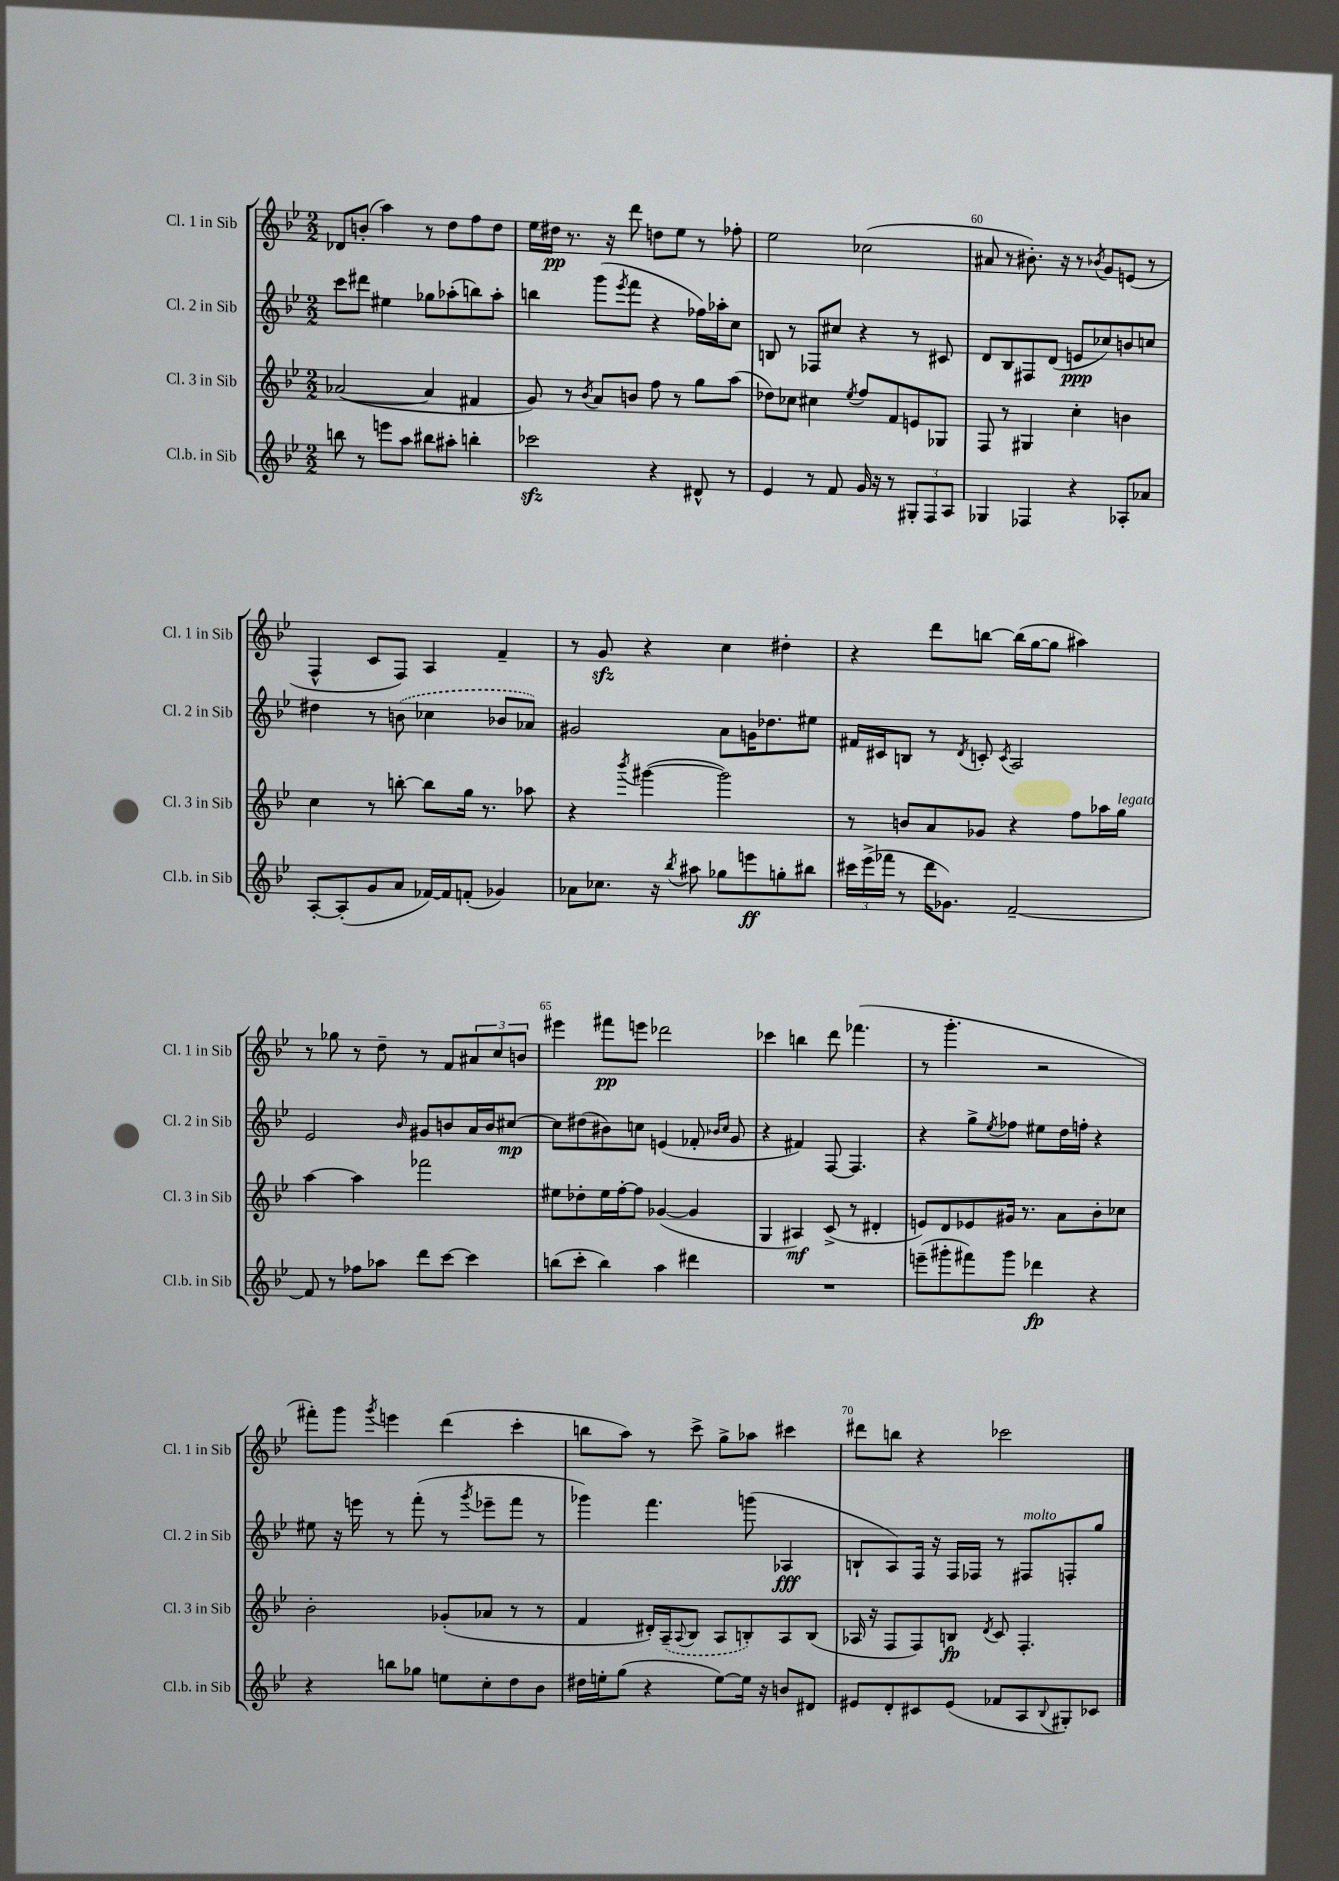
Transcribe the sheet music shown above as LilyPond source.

<<
\new StaffGroup <<
\new Staff = "s0" \with { instrumentName = "Cl. 1 in Sib" shortInstrumentName = "Cl. 1 in Sib" } {
    \clef treble \key bes \major \numericTimeSignature \time 2/2
    des'8 b'8-.( a''4) r8 d''8 f''8 d''8 |
    ees''16 dis''16\pp r8. r16 d'''8 d''8 ees''8 r8 fes''8-. |
    ees''2 ces''2( |
    ais'8 r8 bis'8.-.) r16 r8 \acciaccatura { bes'8 } g'8 e'8( r8 |
    f4-^ c'8 f8) a4 f'4-- |
    r8 g'8\sfz r4 c''4 dis''4-. |
    r4 d'''8 b''8~ b''16( g''16~ g''8 ais''4) |
    r8 ges''8 r8 d''8-- r8 f'8 \tuplet 3/2 { ais'8 c''8 b'8 } |
    eis'''4 fis'''8\pp e'''8 des'''2 |
    ces'''4 b''4 d'''8 fes'''4.( |
    r8 g'''4.-. r2 |
    fis'''8-.) g'''8 \acciaccatura { g'''8 } e'''4 d'''4( c'''4-. |
    b''8 a''8) r8 c'''8-> g''8-> aes''8 cis'''4 |
    dis'''8 b''8 r4 ces'''2 \bar "|." |
}
\new Staff = "s1" \with { instrumentName = "Cl. 2 in Sib" shortInstrumentName = "Cl. 2 in Sib" } {
    \clef treble \key bes \major \numericTimeSignature \time 2/2
    c'''8 dis'''8 eis''4 ges''8 aes''8-.( b''8) aes''8-. |
    b''4 g'''8( \acciaccatura { ees'''8 } f'''8 r4 fes''16) aes''16-. c''8 |
    b8 r8 fes8 cis''8 r4 r8 cis'8 |
    d'8 bes8 fis8 d'8( e'8\ppp ces''8) b'8 c''8 |
    dis''4 r8 \once \slurDashed b'8( ces''4 bes'8 aes'8) |
    gis'2 a'8 g'16 des''8. eis''8 |
    fis'16 cis'16 b8 r8 \acciaccatura { d'8 } c'8-. \acciaccatura { c'8 } a2 |
    ees'2 \grace { bes'16 } gis'8 b'8 a'16 b'16 cis''8~\mp |
    cis''8 dis''8( bis'8) c''8 e'4( fes'8-. \grace { bes'16 c''16 } g'8 |
    r4 fis'4) f8~ f4. |
    r4 g''8-> \acciaccatura { ees''8 } fes''8 eis''8 d''16 f''16-. r4 |
    eis''8 r16 e'''16 r8 f'''8-.( r8 \acciaccatura { g'''8 } ees'''8-- f'''8 r8 |
    ges'''4) f'''4. g'''8( aes4\fff |
    b8-! a8) f16 r16 f16 fes16 r8 fis8^\markup { \italic "molto" } f8-. g''8 \bar "|." |
}
\new Staff = "s2" \with { instrumentName = "Cl. 3 in Sib" shortInstrumentName = "Cl. 3 in Sib" } {
    \clef treble \key bes \major \numericTimeSignature \time 2/2
    aes'2~( aes'4 fis'4 |
    g'8) r8 \acciaccatura { bes'8 } a'8 b'8 f''8 r8 g''8 a''8( |
    des''8) ces''8 cis''4 \acciaccatura { ees''8 } f''8 f'8 e'8 ges8 |
    f8 r8 gis4 c''4-. b'4 |
    c''4 r8 b''8~-. b''8 g''16 r8. aes''8 |
    r4 \acciaccatura { bes'''8 } gis'''4~( gis'''2) |
    r8 b'8 a'8 ges'8 r4 f''8 aes''16 g''16^\markup { \italic "legato" } |
    a''4~ a''4 fes'''2 |
    eis''8 des''8-. eis''16 f''16~-. f''8 ges'4~( ges'4 |
    g4 ais4\mf) c'8->( r8 dis'4-. |
    e'8) d'8 ees'8 gis'16 r8. a'8 bes'8-. ces''8 |
    bes'2-. ges'8-.( aes'8 r8 r8 |
    f'4 dis'16-.) \once \slurDashed a16--( \appoggiatura { a8 } bes8 a8 b8-.) a8 b8( |
    aes16 r16 f8 f8) b8\fp \acciaccatura { d'8 } c'8 f4.-. \bar "|." |
}
\new Staff = "s3" \with { instrumentName = "Cl.b. in Sib" shortInstrumentName = "Cl.b. in Sib" } {
    \clef treble \key bes \major \numericTimeSignature \time 2/2
    b''8 r8 e'''8 a''8 bis''8 ais''8-. b''4-. |
    ces'''2\sfz r4 dis'8-^ r8 |
    ees'4 r8 f'8 g'16 r16 r8 \tuplet 3/2 { gis8-. f8 a8 } |
    ges4 fes4 r4 aes8-. aes'8 |
    a8~-. a8-.( g'8 a'8 fes'16~) fes'16 f'8-.( ges'4) |
    aes'8 ces''8. r16 \acciaccatura { bes''8 } ais''8 ges''8 e'''8\ff g''8-. bis''8 |
    \tuplet 3/2 { cis'''16 ees'''16->( fes'''16 } r8 d'''16 ges'8.) f'2~-- |
    f'8 r8 fes''8 aes''8 d'''8 c'''8~ c'''4 |
    b''8( c'''8-. b''4) a''4 dis'''4 |
    R1 |
    e'''8--( gis'''8-. fis'''8) gis'''8 des'''4\fp r4 |
    r4 b''8 ges''8 e''8 c''8-. d''8 bes'8 |
    dis''16 e''16-. g''8( r4 e''8~) e''16 r16 b'8 dis'8 |
    eis'8 d'8-. cis'8 eis'8( fes'8 a8 \appoggiatura { bes8 } gis8-.) ces'8 \bar "|." |
}
>>
>>
\layout { \context { \Score currentBarNumber = #57 \override BarNumber.break-visibility = ##(#f #t #t) barNumberVisibility = #(every-nth-bar-number-visible 5) } }
